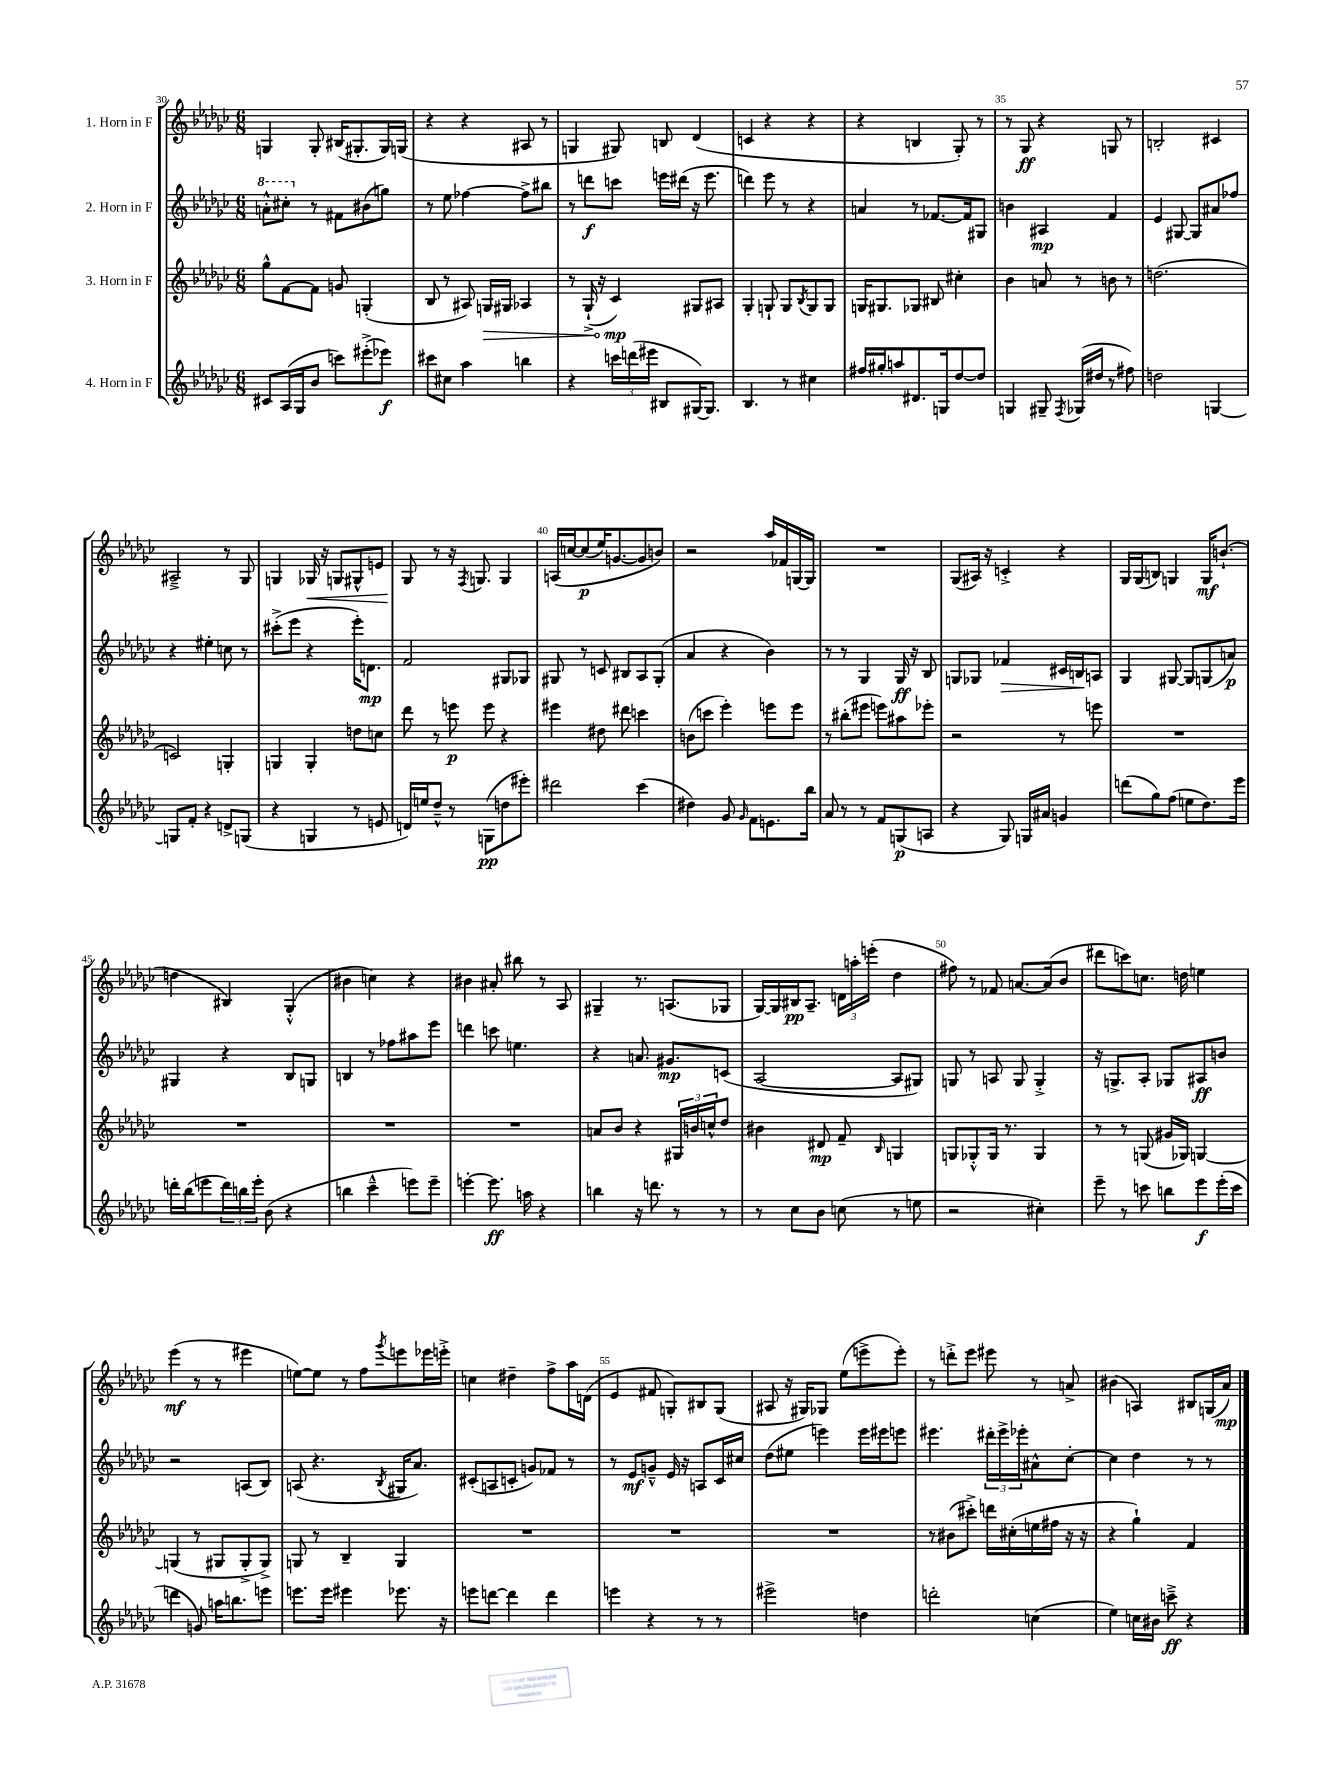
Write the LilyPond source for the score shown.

<<
\new StaffGroup <<
\new Staff = "s0" \with { instrumentName = "1. Horn in F" } {
    \clef treble \key ges \major \numericTimeSignature \time 6/8
    g4 g8-. bis16( gis8.-. gis16) g16( |
    r4 r4 ais8 r8 |
    g4 gis8) b8 des'4( |
    c'4 r4 r4 |
    r4 b4 ges8-.) r8 |
    r8 ges8\ff r4 g8 r8 |
    b2-. cis'4 |
    ais2---> r8 ges8 |
    g4 ges16\< r16 g8 gis8-^ e'8 |
    ges8\! r8 r16 \acciaccatura { f8 } g8. g4 |
    a16\( c''16~ c''8\p( ees''16) g'8.~ g'8 b'8\) |
    r2 aes''16 fes'16 g16~ g16 |
    R2. |
    ges8( ais16) r16 c'4-.-> r4 |
    ges16 ges16( b8) g4 g16\mf b'8.-!( |
    d''4 bis4) ges4-.-^( |
    bis'4 c''4) r4 |
    bis'4 ais'8-. bis''8 r8 aes8 |
    gis4-- r8. a8.( ges8 |
    ges16~) ges16 bis16\pp aes8.-- \tuplet 3/2 { d'16 a''16-. e'''16-.( } des''4 |
    fis''8) r8 fes'8 a'8.~ a'16( bes'8 |
    dis'''8 c'''8) c''8. d''16 e''4 |
    ees'''4\mf( r8 r8 eis'''4 |
    e''8~) e''8 r8 f''8 \acciaccatura { ges'''8 } e'''8 ees'''16 e'''16-.-> |
    c''4 dis''4-- f''8-> aes''16 d'16( |
    ees'4 fis'8 g8-.) bis8 g8( |
    ais8 r16 gis16) ges8 ees''8( e'''8-> e'''8-.) |
    r8 d'''8-.-> ees'''8 eis'''8 r8 a'8-> |
    bis'4( a4) bis8 g16( aes'16\mp) \bar "|." |
}
\new Staff = "s1" \with { instrumentName = "2. Horn in F" } {
    \clef treble \key ges \major \numericTimeSignature \time 6/8
    \ottava #1 a''8-.-^ cis'''8-. \ottava #0 r8 fis'8 bis'8( g''8) |
    r8 ees''8 fes''4~ fes''8-> bis''8 |
    r8 d'''8\f c'''8 e'''16 dis'''16( r16 e'''8. |
    d'''4) ees'''8 r8 r4 |
    a'4 r8 fes'8.~ fes'16 gis8 |
    b'4 ais4\mp f'4 |
    ees'4 gis8~ gis8 ais'8 fes''8 |
    r4 eis''4-. c''8 r8 |
    cis'''8-.->( ees'''8 r4 ees'''16-.) d'8.\mp |
    f'2 gis8 ges8 |
    gis8 r8 c'8 bis8 aes8 gis8-.( |
    aes'4 r4 bes'4) |
    r8 r8 ges4 ges16\ff r16 bes8 |
    g8 ges8 fes'4\> cis'16 b16\! a8 |
    ges4 gis8~ gis8 g8( a'8\p) |
    gis4 r4 bes8 g8 |
    b4 r8 fes''8 ais''8 ees'''8 |
    d'''4 c'''8 e''4. |
    r4 a'8. gis'8.\mp c'8( |
    aes2~ aes8 gis8) |
    g8 r8 a8 g8 g4-.-> |
    r16 g8.-> aes8-. ges8 ais8\ff b'8 |
    r2 a8( bes8) |
    a8( r4. \acciaccatura { bes8 } gis16 aes'8.) |
    cis'8-.( a8 c'8-. g'8) fes'8 r8 |
    r8 ees'8\mf g'8---^ ees'16 r16 a8 ces'16 cis''16 |
    des''8( eis''8 e'''4) e'''16 eis'''16 e'''8 |
    eis'''4. \tuplet 3/2 { dis'''16-. eis'''16-> ees'''16-. } ais'8-^ ces''8~-. |
    ces''4 des''4 r8 r8 \bar "|." |
}
\new Staff = "s2" \with { instrumentName = "3. Horn in F" } {
    \clef treble \key ges \major \numericTimeSignature \time 6/8
    ges''8-^ f'8~ f'8 g'8 g4-.( |
    bes8 r8 ais8) \once \override Hairpin.circled-tip = ##t g16\> gis16 aes4 |
    r8 ges16-!->( r16 ces'4\mp\!) gis8 ais8 |
    ges4-. g8-! g8 \acciaccatura { bes8 } g8 g8 |
    g16 gis8. ges8 bis8 cis''4-. |
    bes'4 a'8 r8 b'8 r8 |
    d''2.( |
    c'2) g4-. |
    g4 g4-. d''8 c''8 |
    des'''8 r8 e'''8\p e'''8 r4 |
    eis'''4 dis''8 dis'''8 c'''4 |
    b'8( c'''8 ees'''4-.) e'''8 e'''8 |
    r8 bis''8-.( eis'''8 e'''8) ais''8 ees'''8-. |
    r2 r8 e'''8 |
    R2. |
    R2. |
    R2. |
    R2. |
    a'8 bes'8 r4 \tuplet 3/2 { gis16 b'16 c''16-^ } des''8 |
    bis'4 dis'8\mp f'8-- \grace { bes16 } g4 |
    g8 ges8-.-^ ges16 r8. ges4 |
    r8 r8 g8( gis'16 ges16) g4~ |
    g4( r8 gis8 gis8-.-> gis8->) |
    g8 r8 bes4-- g4 |
    R2. |
    R2. |
    R2. |
    r8 bis'8( cis'''8-.->) d'''16 cis''16-.( e''16 fis''16 r16 r16 |
    r4 ges''4-!) f'4 \bar "|." |
}
\new Staff = "s3" \with { instrumentName = "4. Horn in F" } {
    \clef treble \key ges \major \numericTimeSignature \time 6/8
    cis'8 aes16( ges16 bes'8 c'''8) eis'''8-.->( ees'''8\f) |
    cis'''8 cis''8 aes''4 b''4 |
    r4 \tuplet 3/2 { c'''16 d'''16( eis'''16 } bis8 gis16~) gis8. |
    bes4. r8 cis''4 |
    fis''16 gis''16-. a''8 dis'8. g16 des''8~ des''8 |
    g4 gis8-- \acciaccatura { f8 } ges16( dis''16 r8 fis''8) |
    d''2 g4~ |
    g8 f'8-. r4 d'8-> g8( |
    r4 g4 r8 e'8 |
    d'16) e''16 des''8---^ r8 g8\pp( d''8 eis'''8-.) |
    dis'''2 ces'''4( |
    dis''4) ges'8 \grace { ges'16 } f'8 e'8. bes''16 |
    aes'8 r8 r8 f'8 g8\p( a8 |
    r4 ges8) g16 ais'16 g'4 |
    d'''8( ges''8) f''8( e''8 des''8.) ees'''16 |
    d'''16-. bes''16( e'''8 \tuplet 3/2 { d'''16) b''16 e'''16-. } bes'8( r4 |
    b''4 ces'''4---^ e'''8) e'''8-- |
    e'''4~-. e'''8.\ff a''16 r4 |
    b''4 r16 d'''8. r8 r8 |
    r8 ces''8 bes'8 c''8( r8 e''8 |
    r2 cis''4-.) |
    ees'''8-- r8 c'''8 b''8 ees'''8\f ees'''16-.( c'''16 |
    d'''4 g'8) a''16 b''8. e'''8 |
    e'''8. e'''16 eis'''4 ees'''8. r16 |
    e'''8 d'''8~ d'''4 d'''4 |
    e'''4 r4 r8 r8 |
    eis'''2-> d''4 |
    d'''2-. c''4( |
    ees''4) c''16 bis'16 c'''8--->\ff r4 \bar "|." |
}
>>
>>
\layout { \context { \Score currentBarNumber = #30 \override BarNumber.break-visibility = ##(#f #t #t) barNumberVisibility = #(every-nth-bar-number-visible 5) } }
